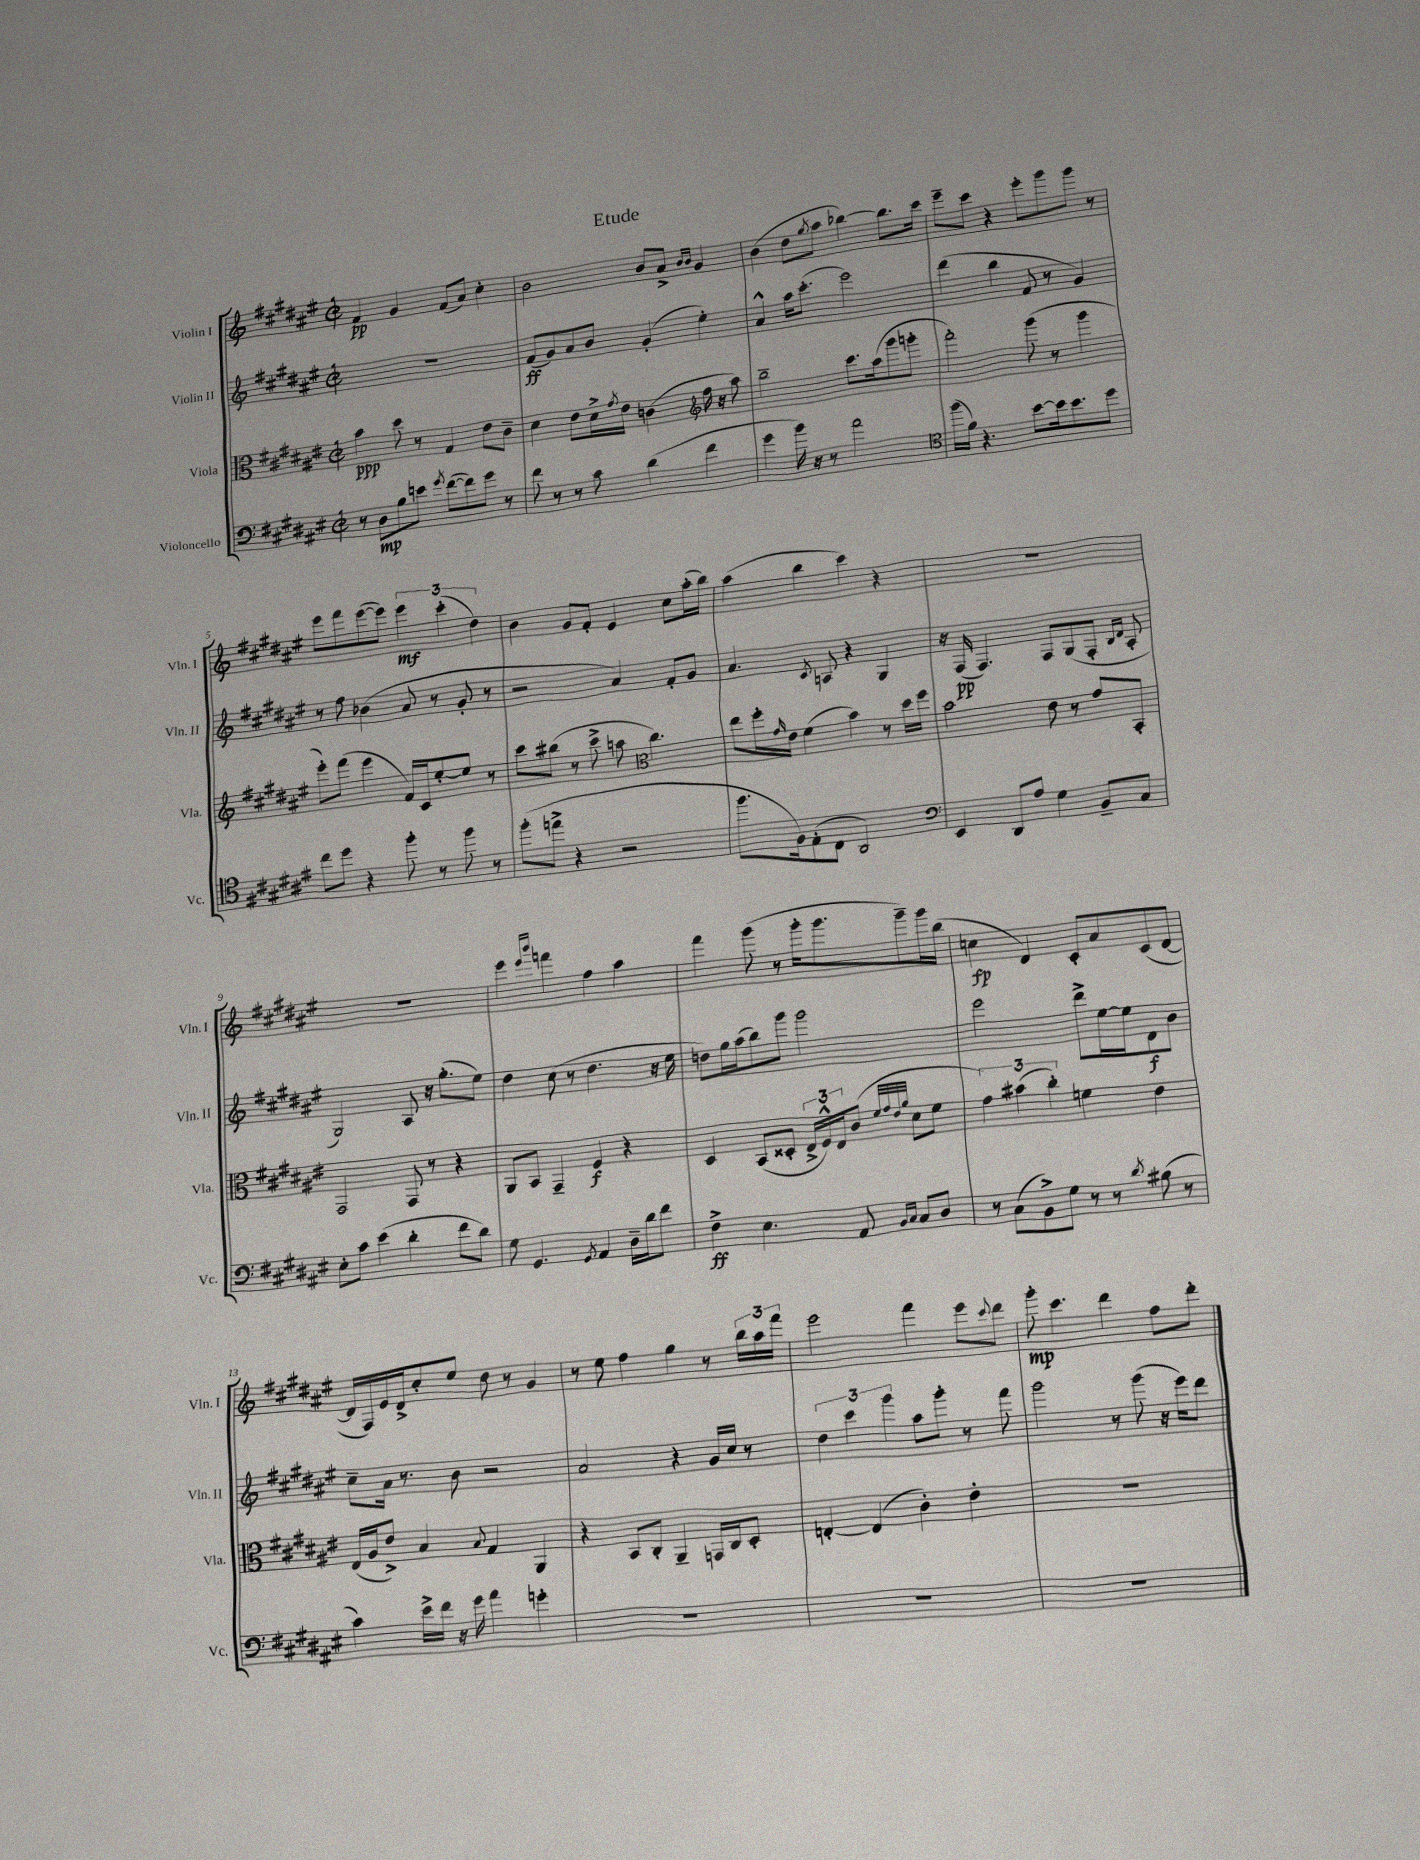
\header { title = "Etude" }
<<
\new StaffGroup <<
\new Staff = "s0" \with { instrumentName = "Violin I" shortInstrumentName = "Vln. I" } {
    \clef treble \key fis \major \defaultTimeSignature \time 2/2
    fis'4\pp gis'4 fis'8( ais'8) cis''4-. |
    b'2 b'8 ais'8-> \grace { b'16 b'16 } gis'4 |
    b'4( dis''8 \acciaccatura { gis''8 } ais''8 bes''4~) bes''8. cis'''16 |
    eis'''8-- cis'''8 r4 eis'''8-. gis'''8 gis'''8 r8 |
    eis'''8 fis'''8 eis'''8~( eis'''8) \tuplet 3/2 { eis'''4\mf cis'''4-.( dis''4) } |
    b'4 gis'8 fis'8-. eis'4 cis''8 ais''16-.( b''16) |
    ais''4( b''4 cis'''4) r4 |
    R1 |
    R1 |
    eis'''4 \grace { eis'''16 b'''16 } f'''4 fis''4 ais''4 |
    fis'''4 gis'''8( r8 gis'''16-. gis'''8. gis'''8--) gis'''16 b''16( |
    c''4\fp dis'4) cis'8-. ais'8 cis'8( dis'8~ |
    dis'16 fis16) eis'16 dis'16-> cis''8-. eis''8 dis''8 r8 gis'4 |
    r8 eis''8 fis''4 gis''4 r8 \tuplet 3/2 { b''16 ais''16 fis'''16 } |
    eis'''2 fis'''4 eis'''8 \appoggiatura { cis'''8 } dis'''8 |
    gis'''8-.\mp cis'''4. dis'''4 fis''8 dis'''8-. \bar "|." |
}
\new Staff = "s1" \with { instrumentName = "Violin II" shortInstrumentName = "Vln. II" } {
    \clef treble \key fis \major \defaultTimeSignature \time 2/2
    R1 |
    fis'8\ff( gis'8) ais'8 b'8 gis'4-.( eis''4-.) |
    ais'4-^ ais''16 cis'''8.-.( eis'''2) |
    dis'''4( b''4 fis'8 r8 gis'4) |
    r8 fis''8 bes'4( ais'8 r8 gis'8-. r8 |
    r2 ais'4) fis'8-. gis'8 |
    ais'4. \acciaccatura { cis'8 } a8 r4 gis4 |
    r16 fis16\pp( fis4.) fis8 gis8( fis8-. \grace { b16 dis'16 } ais8-. |
    gis2) ais8 r16 gis''8.-.( eis''8) |
    dis''4 cis''8( r8 dis''4. r16 eis''16 |
    d''8) gis''16 ais''16( b''8) gis'''8 gis'''2 |
    eis'''2 dis'''8-> eis''16~ eis''16 dis'8\f b'8 |
    cis''8-- ais'16 r8. b'8 r2 |
    ais'2 r4 gis'16 cis''16 r8 |
    \tuplet 3/2 { dis''4 cis'''4 gis'''4 } ais''8 gis'''8-. r8 fis'''8 |
    gis'''2 r8 gis'''8( r16 eis'''16) dis'''8 \bar "|." |
}
\new Staff = "s2" \with { instrumentName = "Viola" shortInstrumentName = "Vla." } {
    \clef alto \key fis \major \defaultTimeSignature \time 2/2
    b'4\ppp dis''8 r8 gis4 eis'8 cis'8-- |
    dis'4 eis'8 dis'16-> \acciaccatura { gis'8 } eis'16 c'4( \clef treble fis''16 r16 ais''8) |
    b''2-- cis'''8. ais''16( gis'''8 g'''8-. |
    fis'''2-.) gis'''8( r8 gis'''4 |
    eis'''8-.) fis'''8( eis'''4 fis'16) cis'16 eis''8~-. eis''8 r8 |
    cis'''8 bis''8( r8 cis'''8-> a''8 \clef alto cis''4.) |
    eis''8 fis''16-. \grace { gis'16 } eis'16 fis'4( b'4) r8 dis''16 fis''16 |
    b'2 eis'8 r8 gis'8 b,8-. |
    gis,2 gis,8 r8 r4 |
    ais,8 b,8 gis,4-- fis4\f r4 |
    dis4 b,8( disis8-. \tuplet 3/2 { eis16-> fis16-^) eis16 } cis'8( \grace { fis'32 gis'32 eis'32 ais'32 } dis'8 fis'8 |
    \tuplet 3/2 { gis'4) bis'4( cis''4-.) } f'4 eis'4 |
    eis16( ais16 eis'8->) b4 \appoggiatura { b8 } gis4 ais,4 |
    r4 b,8 cis8-. ais,4-- g,16 cis16 dis8-. |
    e4~-. e4( cis'4-.) eis'4-. |
    R1 \bar "|." |
}
\new Staff = "s3" \with { instrumentName = "Violoncello" shortInstrumentName = "Vc." } {
    \clef bass \key fis \major \defaultTimeSignature \time 2/2
    r8 dis8\mp b8 e'8 \acciaccatura { gis'8 } fis'8~( fis'8) gis'8 r8 |
    fis'8 r8 r8 cis'8 dis'4( fis'4 |
    gis'4 b'16) r16 r8 ais'2 |
    \clef tenor fis''16( fis'16) r4. b'8~ b'16 b'8. dis''8 |
    cis''8 dis''8 r4 fis''8-. r8 fis''8 r8 |
    fis''8-.( e''8-> r4 r2 |
    fis''8. fis16) eis8-.( cis8 ais,2) |
    \clef bass eis,4 dis,8 ais8 gis4 b,8-- cis8 |
    eis8-. cis'8 eis'4( dis'4-. fis'8 dis'8) |
    gis8 gis,4. \acciaccatura { gis,8 } ais,4 dis16-- dis'16 fis'8 |
    fis4->\ff eis4. ais,8 \grace { b,16 cis16 } cis8 dis8 |
    r8 cis8( b,8->) gis8 r8 r8 \acciaccatura { dis'8 } bis8( r8 |
    cis'4) eis'16-> fis'16 r16 gis'16 ais'4 g'4-. |
    R1 |
    R1 |
    R1 \bar "|." |
}
>>
>>
